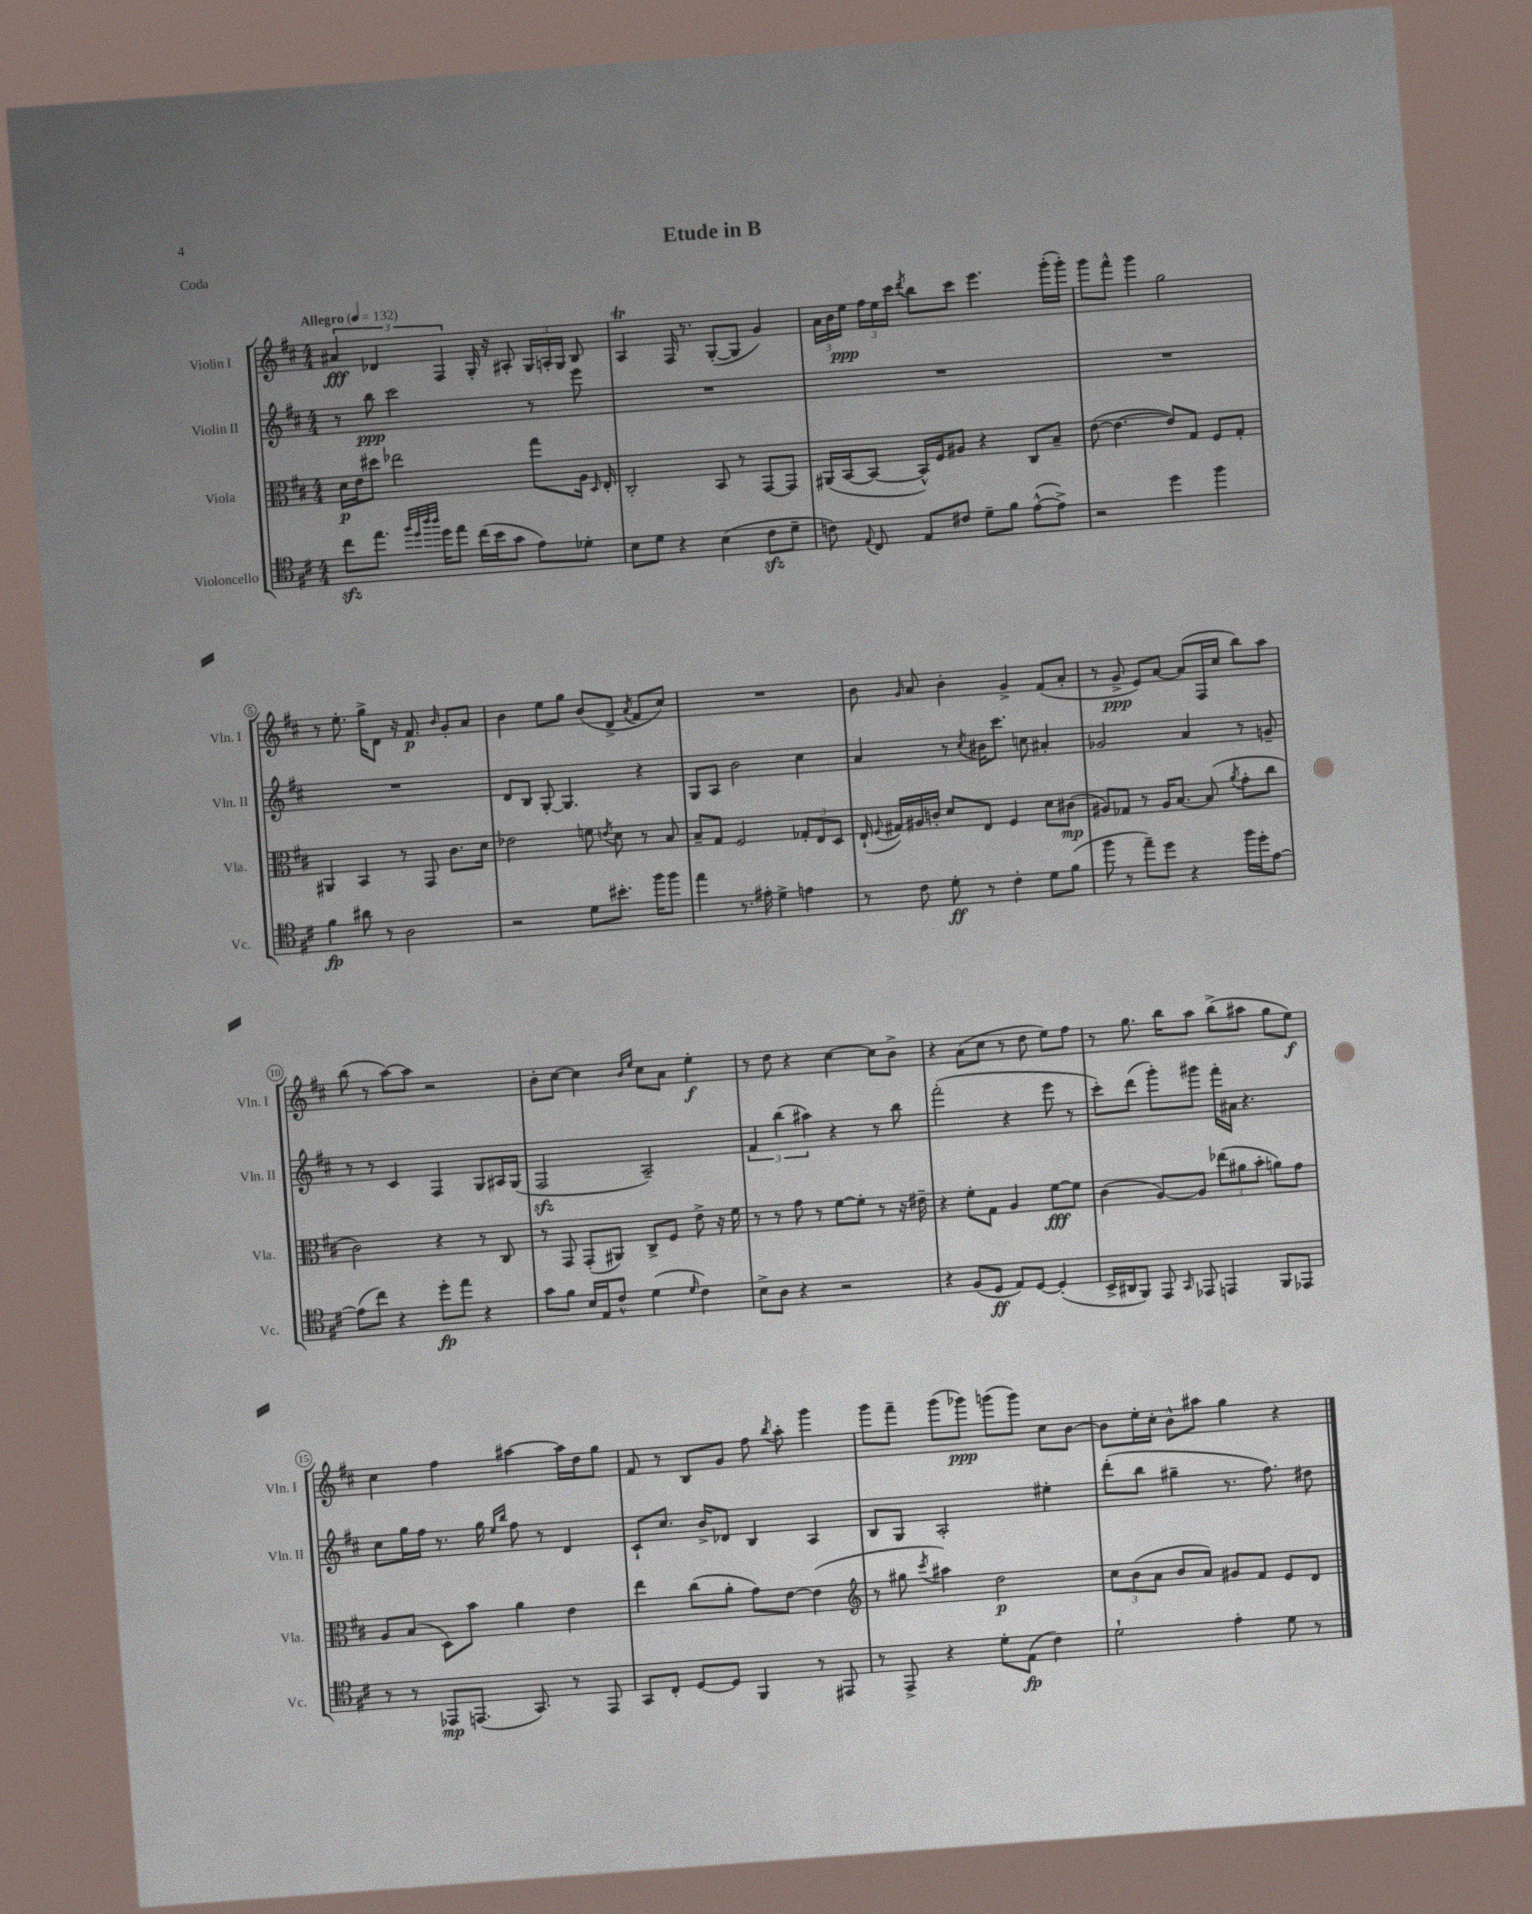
\header { title = "Etude in B" piece = "Coda" }
<<
\new StaffGroup <<
\new Staff = "s0" \with { instrumentName = "Violin I" shortInstrumentName = "Vln. I" } {
    \clef treble \key d \major \numericTimeSignature \time 4/4 \tempo "Allegro" 4 = 132
    \autoBeamOff \tuplet 3/2 { ais'4\fff des'4 fis4 } g16-. r16 ais8-. \tuplet 3/2 { g16[ a16-. g16] } b8 |
    a4\trill fis16 r8. g8[~-.( g8] g'4) |
    \tuplet 3/2 { a'16[ b'16 e''16]\ppp } \tuplet 3/2 { fis''16[ e''16 cis'''16] } \acciaccatura { d'''8 } b''8[ cis'''8] e'''4. g'''16[-.( g'''16]-.) |
    g'''8[ fis'''8]-^ g'''4 g''2 |
    r8 e''8.-. g''16[-> d'8] r16 fis'8.\p \grace { b'16 } g'8[-. a'8] |
    b'4 e''8[ g''8] b'8[( d'8]-> \acciaccatura { a'8 } fis'8[ cis''8]) |
    R1 |
    b'8 \grace { g'16 } a'8 b'4-. g'4-> fis'8[( a'8]-. |
    r8 g'8->\ppp e'8[) a'8]~ a'8[( fis16 cis''16] b''8[) a''8] |
    b''8( r8 a''8[~) a''8] r2 |
    b'8[-. cis''8]~ cis''4 \grace { b'16[ e''16] } cis''8[ a'8] e''4-.\f |
    r8 d''8 r4 cis''4~ cis''8[ b'8]-> |
    r4 a'8[( cis''8] r8 d''8 e''8[) fis''8] |
    r8 g''8. b''16[ a''8] b''8[->( ais''8] g''8[ e''8]\f) |
    cis''4 fis''4 ais''4~ ais''16[ d''16 g''8] |
    fis'8 r8 b8[ g'8] fis''8 \acciaccatura { b''8 } a''8-. g'''4 |
    g'''8[ fis'''8]-- g'''8[( ges'''8]\ppp) g'''8[( g'''8]) cis''8[ b'8]~ |
    b'8[ e''16-. cis''16]-. b'8[-^ ais''8] g''4 r4 \bar "|." |
}
\new Staff = "s1" \with { instrumentName = "Violin II" shortInstrumentName = "Vln. II" } {
    \clef treble \key d \major \numericTimeSignature \time 4/4
    \autoBeamOff r8 b''8\ppp cis'''2 r8 e'''8 |
    R1 |
    R1 |
    R1 |
    R1 |
    d'8[ b8] g8~-. g4. r4 |
    g8[ a8] b'2 cis''4 |
    a'4 r8 \acciaccatura { cis''8 } bis'16[ cis'''8.] c''8 ais'4-. |
    ges'2 a'4 r8 g'8-- |
    r8 r8 cis'4 fis4 g8[ ais16 g16]( |
    fis2\sfz a2--) |
    \tuplet 3/2 { fis'4 b''4( ais''4) } r4 r8 b''8 |
    fis'''2-.( r4 e'''8 r8 |
    cis'''8[-.) d'''8]( g'''8[-.) gis'''8] fis'''16[-. ais'16] r4. |
    cis''8[ g''16 fis''16] r8. g''16 \grace { e''16[ b''16] } fis''8 r8 d'4 |
    cis'8[-! cis''8.] b'16[-> des'8] b4 a4 |
    b8[ g8] a2-. eis''4-. |
    d'''8[-.( b''8] gis''4-- r8. fis''8.) dis''8 \bar "|." |
}
\new Staff = "s2" \with { instrumentName = "Viola" shortInstrumentName = "Vla." } {
    \clef alto \key d \major \numericTimeSignature \time 4/4
    \autoBeamOff d'16[\p e'16 dis''8] ees''2 g''8[ a16] \grace { d16 } e16-. |
    cis2-. b,8 r8 g,8[~ g,8] |
    ais,16[( b,16~ b,8]~ b,16[-^) fis16 ais8] r4 cis8[ b8]-- |
    e'8~( e'4.~ e'8[) g8] fis8[ g8]-. |
    ais,4 b,4 r8 g,8 cis'8.[ d'16] |
    ees'2 f'8 \acciaccatura { e'8 } d'8 r8 b8 |
    b8[-- g8] fis2 \tuplet 3/2 { ges8[-. e8 d8] } |
    e16-!( \appoggiatura { fis8 } gis16[) ais16 c'16]-. d'8[ e8] fis4 d'8[ cis'8]\mp( |
    ais8[) ges8] r8 ais16[ b8.]~ b8( \acciaccatura { a'8 } g'8[-. cis''8] |
    cis'2) r4 r8 cis8 |
    r8 g,8 g,8[-.( ais,8]) cis8[-> fis8] e'8-> r16 fis'16 |
    r8 r8 g'8 r8 fis'8[~ fis'8]-. r8 r16 eis'16-- |
    r4 fis'8[-. g8] a4 fis'8[~\fff fis'8] |
    cis'4( a8[~) a8] \tuplet 3/2 { ees''8[( ais'8 b'8]-. } a'8[) g'8] |
    a8[ b8]( d8[) b'8] a'4 e'4 |
    e''4 cis''8[( a'8]-. g'8[) e'8]~ e'4( |
    \clef treble r8 gis''8 \acciaccatura { cis'''8 } ais''4) d''2\p |
    \tuplet 3/2 { cis''8[ b'8( a'8] } b'8[ a'8]) gis'8[ fis'8] e'8[ d'8] \bar "|." |
}
\new Staff = "s3" \with { instrumentName = "Violoncello" shortInstrumentName = "Vc." } {
    \clef tenor \key d \major \numericTimeSignature \time 4/4
    \autoBeamOff cis''8[\sfz e''8.] \grace { fis''32[ d''32 a''32 a''32] } d''16[ e''8] cis''16[( b'16 g'8] e'8[) des'8]-. |
    b8[ d'8] r4 b4( cis'8[\sfz d'8]-- |
    c'8) \appoggiatura { e8 } cis8 e8[ cis'8] d'8[-- fis'8] e'8[~-^( e'8]->) |
    r2 d''4 fis''4 |
    fis'4\fp ais'8 r8 a2 |
    r2 d'8[ bis'8.]-. fis''16[ fis''8] |
    e''4 r8. eis'16-. d'4-> e'4 |
    r8 cis'8 d'8-.\ff r8 cis'4-. d'8[ fis'8]( |
    fis''8 r8 e''8[--) d''8] r4 fis''16[ d''16-. e'8]~ |
    e'8[( cis''8]) r4 d''8[-.\fp e''8] r4 |
    g'8[ fis'8] b16[ e16 cis'8]-^ d'4( \grace { d'16 } cis'4) |
    b8[-> a8] r4 r2 |
    r4 fis8[( d8]\ff e8[) d8]~ d4-.( |
    b,16[-> ais,16 fis,8]) e,8 \grace { g,16 } ees,8 e,4 fis,8[ ees,8] |
    r8 r8 ees,8[\mp e,8.]( g,8.) r8 e,8 |
    g,8[ cis8]-. d8[~ d8] fis,4 r8 eis,8 |
    r8 e,8-> r4 d'8[-. e8]\fp( cis'4) |
    d'2-! e'4-. d'8 r8 \bar "|." |
}
>>
>>
\layout { \context { \Score \override BarNumber.stencil = #(make-stencil-circler 0.1 0.3 ly:text-interface::print) } }
